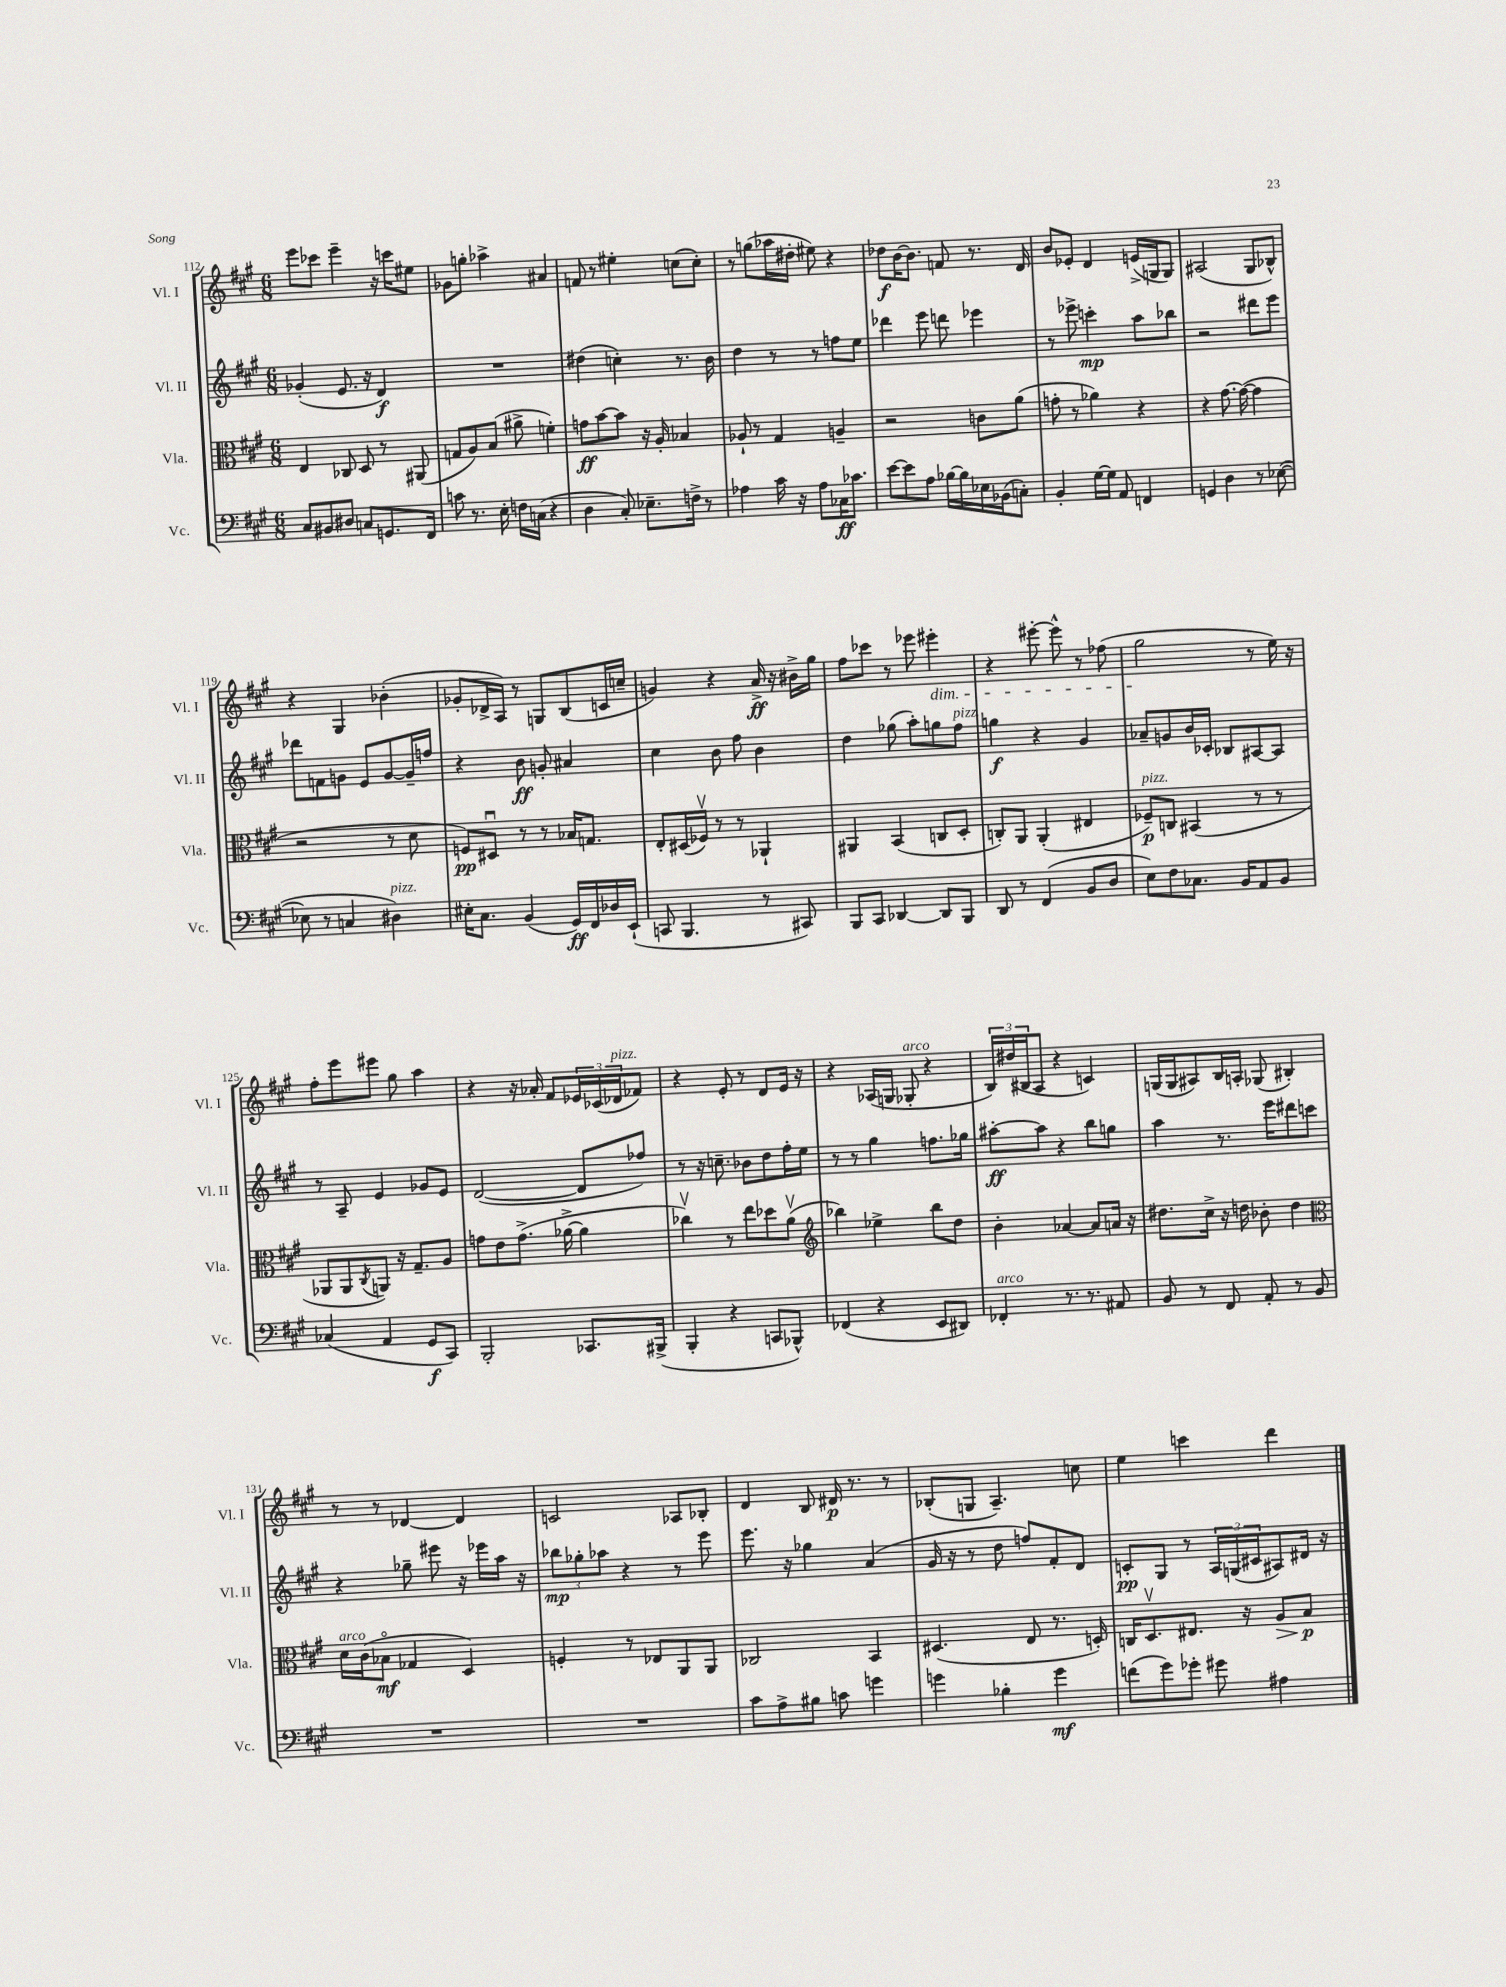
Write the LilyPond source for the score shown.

<<
\new StaffGroup <<
\new Staff = "s0" \with { instrumentName = "Vl. I" shortInstrumentName = "Vl. I" } {
    \clef treble \key a \major \numericTimeSignature \time 6/8
    e'''8 ces'''8 e'''4-- r16 c'''16 eis''8 |
    ges'8 g''8-. aes''4-> ais'4 |
    f'8 r8 eis''4-. c''8( c''8-.) |
    r8 g''8( aes''16 dis''16-. eis''8) r4 |
    des''8\f b'16~ b'8. f'8 r8. d'16 |
    b'8 ees'8-. d'4 e'16->( g16 g8) |
    ais2( gis8 bes8-^) |
    r4 gis4 bes'4-.( |
    ges'8-. des'16-> a16) r8 g8 b8( c'16 c''16-- |
    g'4) r4 a'16->\ff r16 bis'16-> gis''16 |
    fis''8 ces'''8 r8 ees'''8 eis'''4-.\dim |
    r4 eis'''8~-. eis'''8-^ r8 fes''8( |
    gis''2\! r8 e''16) r16 |
    fis''8-. e'''8 eis'''8 gis''8 a''4 |
    r4 r16 aes'16-. fis'8 \tuplet 3/2 { ees'16 ces'16( des'16^\markup { \italic "pizz." } } fes'8) |
    r4 e'8-. r8 d'8 e'16 r16 |
    r4 aes16( g16 ges8-.^\markup { \italic "arco" } r4 |
    \tuplet 3/2 { b16) dis''16( bis16 } a8 r4 c'4) |
    g16( g16 ais8) b16 a16-. ges8( bis4-.) |
    r8 r8 des'4~ des'4 |
    c'2 aes8 bes8-. |
    d'4 b8 dis'16\p r8. r8 |
    bes8-.( g8 a4.--) c''8 |
    e''4 c'''4 d'''4 \bar "|." |
}
\new Staff = "s1" \with { instrumentName = "Vl. II" shortInstrumentName = "Vl. II" } {
    \clef treble \key a \major \numericTimeSignature \time 6/8
    ges'4-.( e'8. r16 d'4\f) |
    R2. |
    dis''4( c''4-.) r8. b'16 |
    d''4 r8 r8 f''8 e''8 |
    des'''4 e'''8 d'''8 ees'''4 |
    r8 ees'''8-> c'''4-.\mp a''8 bes''8 |
    r2 dis'''8 e'''8 |
    des'''8 f'8 g'8 e'8 g'8~ g'16-- f''16 |
    r4 b'8\ff g'8-. ais'4 |
    cis''4 b'8 fis''8 b'4 |
    d''4 ges''8( a''8-.) g''8 fis''8^\markup { \italic "pizz." } |
    g''4\f r4 gis'4 |
    aes'8-- g'8 b'16 ces'16-. bes8 ais8~ ais8 |
    r8 a8-- e'4 ges'8 e'8 |
    d'2~( d'8 fes''8) |
    r8 r16 c''8.-- bes'8 d''8 fis''16-. e''16 |
    r8 r8 gis''4 f''8. ges''16 |
    ais''8~-.\ff ais''8 r4 b''8 g''8 |
    a''4 r8. e'''16 dis'''8 c'''8 |
    r4 ges''8-- eis'''8 r16 ees'''16 a''16 r16 |
    \tuplet 3/2 { bes''8\mp ges''8-. aes''8 } r4 r8 e'''8 |
    e'''8. r16 ges''4 a'4( |
    gis'16 r16 r8 d''8 f''8) fis'8-. d'8 |
    c'8-.\pp gis8 r8 \tuplet 3/2 { a16 g16( cis'16 } ais8) dis'16 r16 \bar "|." |
}
\new Staff = "s2" \with { instrumentName = "Vla." shortInstrumentName = "Vla." } {
    \clef alto \key a \major \numericTimeSignature \time 6/8
    e4 ces8 d8 r8 ais,8( |
    g8 a8) b8( ais'8-> f'4-.) |
    g'8\ff b'8~ b'8 r16 a16-. bes4 |
    aes8-! r8 gis4 a4-- |
    r2 c'8 a'8( |
    g'8-. r8 aes'4) r4 |
    r4 gis'8.~ gis'16~( gis'4 |
    r2 r8 d'8 |
    f8\pp) dis8\downbow r8 r8 bes16 g8. |
    e8-. dis16( fes16\upbow) r8 r8 aes,4-! |
    ais,4 b,4( c8 d8-. |
    c8-.) a,8 a,4-.( eis4 |
    fes8--\p^\markup { \italic "pizz." }) c8 bis,4( r8 r8 |
    aes,8 aes,8 \acciaccatura { cis8 } a,8) r16 gis8.-- a8 |
    g'8 e'8 g'8.->( aes'16~-> aes'4 |
    ces''4\upbow) r8 e''8 des''8 a'8\upbow( |
    \clef treble bes''4) ees''4-> bes''8 d''8 |
    b'4-. aes'4~ aes'8 a'16 r16 |
    dis''8. cis''16-> r16 d''16 bes'8-. d''4 |
    \clef alto d'16^\markup { \italic "arco" } cis'16( bes8\flageolet\mf ges4 d4) |
    f4-. r8 ees8 a,8 a,8 |
    ces2 b,4 |
    dis4.( e8 r8. d16-.) |
    c16 d8.\upbow eis8. r16 a8\> b8\p\! \bar "|." |
}
\new Staff = "s3" \with { instrumentName = "Vc." shortInstrumentName = "Vc." } {
    \clef bass \key a \major \numericTimeSignature \time 6/8
    cis8 bis,8 dis8 c8 g,8. fis,16 |
    c'8 r8. e16-. f16 c16( r4 |
    d4 cis8-.) ees8.-- f16-> r8 |
    aes4 cis'16 r16 aes8 ces16\ff ces'8. |
    e'8~ e'8 a8 bes16~ bes16 ees16 bes,16( c8-.) |
    b,4-. gis16~ gis16 a,8 f,4 |
    g,4 d4 r8 ees8~( |
    ees8 r8 c4 dis4^\markup { \italic "pizz." }) |
    eis16-. cis8. b,4( gis,16\ff) fis,16 des16 e,16-!( |
    c,8 b,,4. r8 cis,8) |
    b,,8 cis,8 des,4~ des,8 b,,8 |
    d,8 r8 fis,4( b,8 d8 |
    e8) fis8 ces8. b,16 a,8 b,8 |
    ces4( a,4 gis,8\f cis,8) |
    b,,2-. ces,8. bis,,16->( |
    b,,4-. r4 c,8 bes,,8-^) |
    fes,4( r4 e,8 dis,8) |
    fes,4-.^\markup { \italic "arco" } r8. r8. ais,8 |
    b,8 r8 fis,8 a,8-. r8 b,8 |
    R2. |
    R2. |
    cis'8 a8-> bis8 c'8 g'4 |
    g'4 bes4-. g'4\mf |
    f'8( gis'8) ges'8-. gis'8 ais4 \bar "|." |
}
>>
>>
\layout { \context { \Score currentBarNumber = #112 } }
